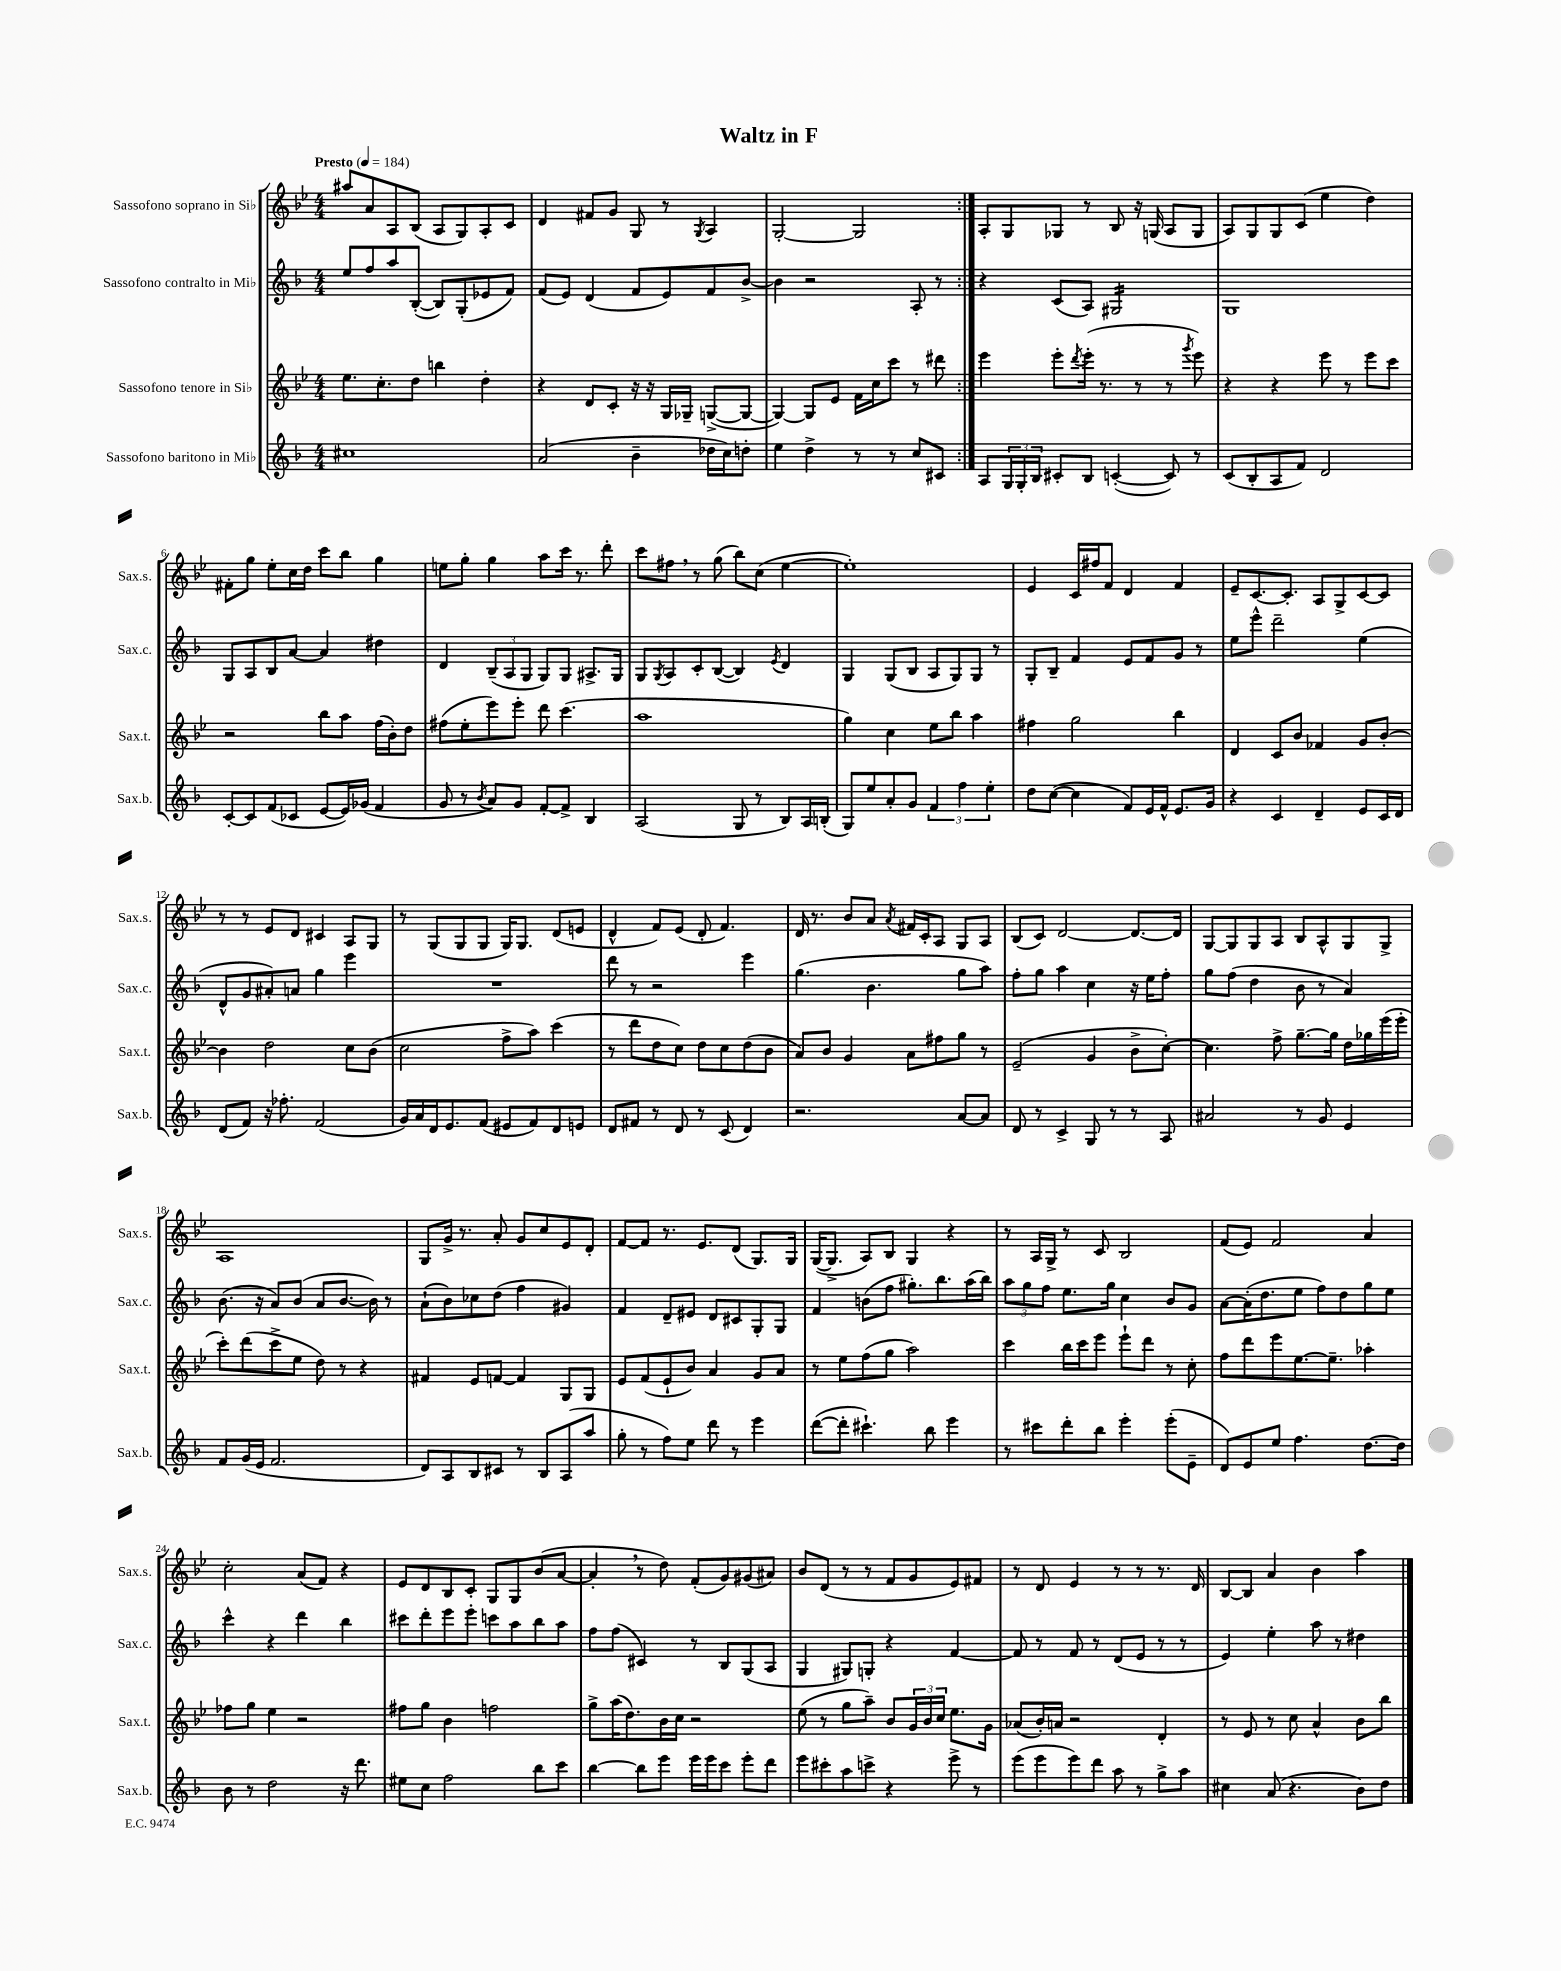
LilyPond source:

\header { title = "Waltz in F" }
<<
\new StaffGroup <<
\new Staff = "s0" \with { instrumentName = "Sassofono soprano in Sib" shortInstrumentName = "Sax.s." } {
    \clef treble \key bes \major \numericTimeSignature \time 4/4 \tempo "Presto" 4 = 184
    \repeat volta 2 { ais''8 a'8 a8 bes8( a8 g8) a8-. c'8 |
    d'4 fis'8 g'8 g8 r8 \acciaccatura { g8 } a4 |
    g2~-. g2 | }
    a8-. g8 ges8 r8 bes8 r16 g16( a8 g8 |
    a8) g8 g8 c'8( ees''4 d''4) |
    fis'8-. g''8 ees''8-. c''16 d''16 c'''8 bes''8 g''4 |
    e''8 g''8-. g''4 a''8 c'''16 r8. d'''8-. |
    c'''8 fis''8 \breathe r8 g''8( bes''8) c''8( ees''4~ |
    ees''1-.) |
    ees'4 c'16 fis''16 f'8 d'4 f'4 |
    ees'8-- c'8.~ c'8.-. a8 g8-> c'8~ c'8 |
    r8 r8 ees'8 d'8 cis'4 a8 g8 |
    r8 g8( g8 g8 g16) g8. d'8( e'8 |
    d'4-^ f'8) ees'8( d'8-. f'4.) |
    d'16 r8. bes'8 a'8 \acciaccatura { a'8 } fis'16 c'16-. a8 g8 a8 |
    bes8( c'8) d'2~ d'8.~ d'16 |
    g8~ g8 g8 a8 bes8 a8-^ g8 g8-> |
    a1 |
    g8 g'16-> r8. a'8-. g'8 c''8 ees'8 d'8-. |
    f'8~ f'8 r8. ees'8. d'8( g8.) g16 |
    g16~( g8.-> a8) bes8 g4 r4 |
    r8 a16 g16-> r8 c'8 bes2 |
    f'8( ees'8) f'2 a'4 |
    c''2-. a'8( f'8) r4 |
    ees'8 d'8 bes8 c'8-. g8 g8 bes'8( a'8~ |
    a'4-. \breathe r8 d''8) f'8-.( g'8) gis'8( ais'8) |
    bes'8 d'8( r8 r8 f'8 g'8 ees'8) fis'8 |
    r8 d'8 ees'4 r8 r8 r8. d'16 |
    bes8~ bes8 a'4 bes'4 a''4 \bar "|." |
}
\new Staff = "s1" \with { instrumentName = "Sassofono contralto in Mib" shortInstrumentName = "Sax.c." } {
    \clef treble \key f \major \numericTimeSignature \time 4/4
    \repeat volta 2 { e''8 f''8 a''8 bes8~-.( bes8) g8-.( ees'8 f'8) |
    f'8( e'8) d'4( f'8 e'8) f'8 bes'8~-> |
    bes'4 r2 a8-. r8 | }
    r4 c'8( a8) gis2:16 |
    g1 |
    g8 a8 bes8 a'8~ a'4 dis''4 |
    d'4 \tuplet 3/2 { bes8--( a8 g8 } g8) g8 ais8.-> g16 |
    g8 \acciaccatura { g8 } a8 c'8-. bes8~( bes4) \acciaccatura { e'8 } d'4 |
    g4 g8( bes8 a8 g8) g8 r8 |
    g8-. bes8-- f'4 e'8 f'8 g'8 r8 |
    e''8 e'''8-^ d'''2-- e''4( |
    d'8-^ g'8 ais'8-.) a'8 g''4 e'''4 |
    R1 |
    d'''8 r8 r2 e'''4 |
    g''4.( bes'4. g''8 a''8) |
    f''8-. g''8 a''4 c''4 r16 e''16 f''8-. |
    g''8 f''8( d''4 bes'8 r8 a'4) |
    bes'8.( r16 a'8) bes'8( a'8 bes'8.~ bes'16) r8 |
    a'8-!( bes'8) ces''8 d''8( f''4 gis'4) |
    f'4 d'8-- eis'8 d'8 cis'8 g8-. g8 |
    f'4 b'8( f''8 gis''8.-.) bes''8. a''16( bes''16) |
    \tuplet 3/2 { a''8 g''8 f''8 } e''8. g''16 c''4 bes'8 g'8 |
    a'8~ a'16-.( d''8. e''8 f''8) d''8 g''8 e''8 |
    c'''4-^ r4 d'''4 bes''4 |
    cis'''8 d'''8-. e'''8 e'''8-. c'''8 a''8 bes''8 a''8 |
    f''8 f''8( cis'4) r8 bes8 g8( a8 |
    g4 gis8) g8-. r4 f'4~ |
    f'8 r8 f'8 r8 d'8( e'8 r8 r8 |
    e'4) e''4-. a''8 r8 dis''4 \bar "|." |
}
\new Staff = "s2" \with { instrumentName = "Sassofono tenore in Sib" shortInstrumentName = "Sax.t." } {
    \clef treble \key bes \major \numericTimeSignature \time 4/4
    \repeat volta 2 { ees''8. c''8.-. d''8 b''4 d''4-. |
    r4 d'8 c'8-. r16 r16 g16 ges16-- g8~->( g8~ |
    g4~) g8 ees'8 f'16 c''16 c'''8 r8 dis'''8 | }
    ees'''4 ees'''8-. \acciaccatura { d'''8 } ees'''16-.( r8. r8 r8 \acciaccatura { g'''8 } ees'''8) |
    r4 r4 ees'''8 r8 ees'''8 c'''8 |
    r2 bes''8 a''8 f''16( bes'16-.) d''8 |
    fis''8( ees''8-. ees'''8) ees'''8-. d'''8 c'''4.( |
    a''1 |
    g''4) c''4 ees''8 bes''8 a''4 |
    fis''4 g''2 bes''4 |
    d'4 c'8 bes'8 fes'4 g'8 bes'8~-. |
    bes'4 d''2 c''8 bes'8( |
    c''2 f''8-> a''8) c'''4( |
    r8 d'''8 d''8 c''8) d''8 c''8 d''8( bes'8 |
    a'8) bes'8 g'4 a'8 fis''8 g''8 r8 |
    ees'2--( g'4 bes'8-> c''8~-.) |
    c''4. f''8-> g''8.~-- g''16 d''16 ges''16 ees'''16( ees'''16-. |
    c'''8-.) d'''8( c'''8-> ees''8 d''8) r8 r4 |
    fis'4 ees'8 f'8~ f'4 g8 g8 |
    ees'8 f'8( ees'8-! bes'8) a'4 g'8 a'8 |
    r8 ees''8 f''8( g''8 a''2) |
    c'''4 bes''16 c'''16 ees'''8 ees'''8-! d'''8 r8 c''8-. |
    f''8 d'''8 ees'''8 ees''8.~ ees''8.-- aes''4-. |
    fes''8 g''8 ees''4 r2 |
    fis''8 g''8 bes'4 f''2 |
    g''8-> a''16( d''8.) bes'16 c''16 r2 |
    ees''8( r8 g''8 a''8--) bes'8 \tuplet 3/2 { g'16 bes'16 c''16 } ees''8. g'16 |
    aes'8( bes'16-.) a'16 r2 d'4-. |
    r8 ees'8 r8 c''8 a'4-^ bes'8 bes''8 \bar "|." |
}
\new Staff = "s3" \with { instrumentName = "Sassofono baritono in Mib" shortInstrumentName = "Sax.b." } {
    \clef treble \key f \major \numericTimeSignature \time 4/4
    \repeat volta 2 { cis''1 |
    a'2( bes'4-- des''16 c''16) d''8-. |
    e''4 d''4-> r8 r8 c''8 cis'8 | }
    a8 \tuplet 3/2 { g16 g16-. bes16 } cis'8-. bes8 c'4~-.( c'8) r8 |
    c'8( bes8-. a8 f'8) d'2 |
    c'8~-. c'8 f'8( ces'8 e'8~ e'16) ges'16( f'4 |
    g'8 r8 \acciaccatura { bes'8 } a'8) g'8 f'8~-. f'8-> bes4 |
    a2( g8 r8 bes8) a16 b16-.( |
    g8) e''8 a'8-. g'8 \tuplet 3/2 { f'4 f''4 e''4-. } |
    d''8 c''8~( c''4 f'8) e'16 f'16-^ e'8. g'16 |
    r4 c'4 d'4-- e'8 c'16 d'16 |
    d'8( f'8) r16 fes''8.-. f'2( |
    g'16) a'16 d'16 e'8. f'8( eis'8 f'8) d'8 e'8 |
    d'8 fis'8 r8 d'8 r8 c'8( d'4) |
    r2. a'8~ a'8 |
    d'8 r8 c'4-> g8 r8 r8 a8 |
    ais'2 r8 g'8 e'4 |
    f'8 g'16( e'16 f'2. |
    d'8) a8 bes8 cis'8 r8 bes8 a8( a''8 |
    g''8-. r8 f''8) e''8 d'''8 r8 e'''4 |
    d'''8~( d'''8-. cis'''4.-!) bes''8 e'''4 |
    r8 cis'''8 d'''8-. bes''8 e'''4-. e'''8-.( e'8-- |
    d'8) e'8 e''8 f''4. d''8.~ d''16 |
    bes'8 r8 d''2 r16 d'''8. |
    eis''8 c''8 f''2 bes''8 c'''8 |
    bes''4~ bes''8 e'''8 e'''16 e'''16 c'''8 e'''8-. d'''8 |
    e'''8 cis'''8-. a''8 c'''8-> r4 e'''8-> r8 |
    e'''8( e'''8 e'''8) d'''8 a''8 r8 g''8-> a''8 |
    cis''4 a'8( r4. bes'8) d''8 \bar "|." |
}
>>
>>
